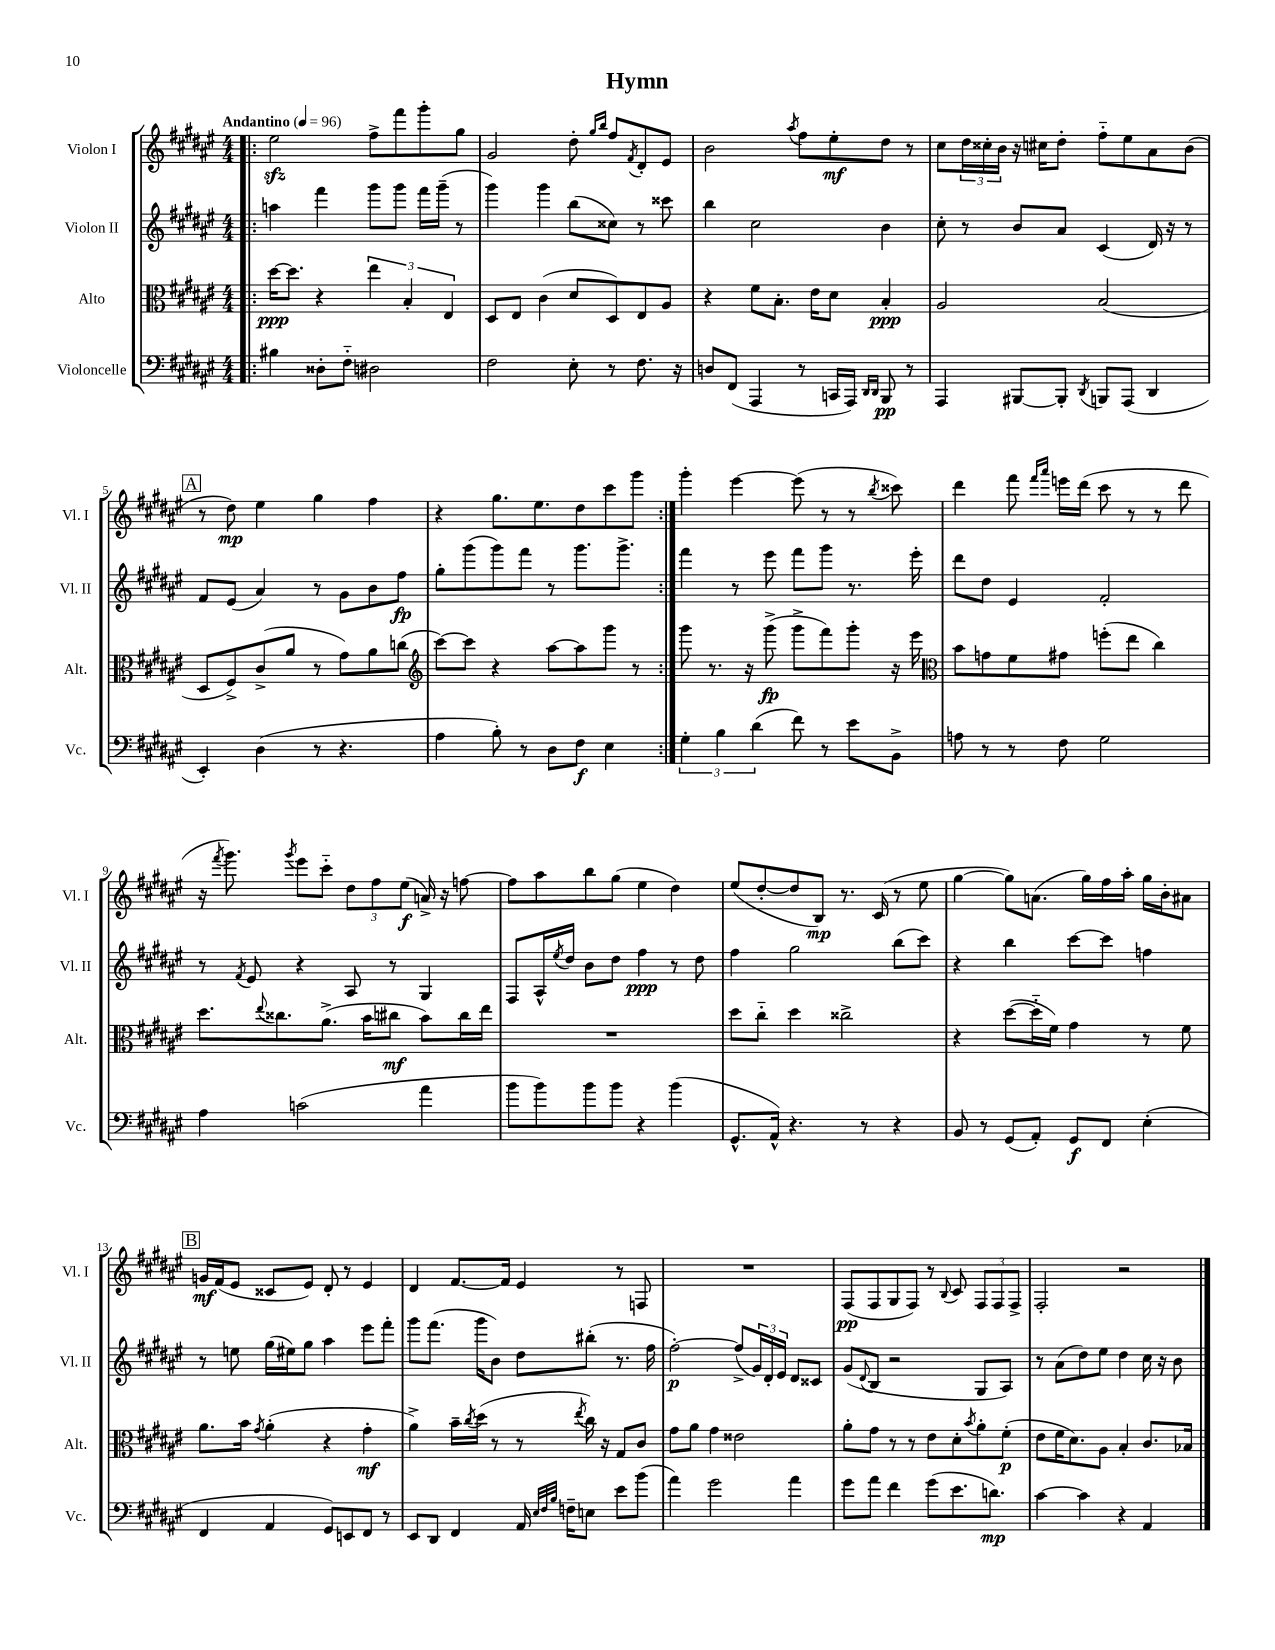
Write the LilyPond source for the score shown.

\header { title = "Hymn" }
<<
\new StaffGroup <<
\new Staff = "s0" \with { instrumentName = "Violon I" shortInstrumentName = "Vl. I" } {
    \clef treble \key fis \major \numericTimeSignature \time 4/4 \tempo "Andantino" 4 = 96
    \repeat volta 2 { \bar ".|:" eis''2\sfz fis''8-> fis'''8 gis'''8-. gis''8 |
    gis'2 dis''8-. \grace { gis''16 b''16 } fis''8 \acciaccatura { fis'8 } dis'8-. eis'8 |
    b'2 \acciaccatura { ais''8 } fis''8 eis''8-.\mf dis''8 r8 |
    cis''8 \tuplet 3/2 { dis''16 cisis''16-. b'16 } r16 cis''16 dis''8-. fis''8-_ eis''8 ais'8 b'8( |
    \mark \markup { \box "A" } r8 dis''8\mp) eis''4 gis''4 fis''4 |
    r4 gis''8. eis''8. dis''8 cis'''8 gis'''8 | }
    gis'''4-. eis'''4~ eis'''8( r8 r8 \acciaccatura { b''8 } cisis'''8) |
    dis'''4 fis'''8 \grace { fis'''16 ais'''16 } e'''16 dis'''16( cis'''8 r8 r8 dis'''8 |
    r16 \acciaccatura { fis'''8 } gis'''8.) \acciaccatura { gis'''8 } eis'''8 cis'''8-_ \tuplet 3/2 { dis''8 fis''8 eis''8\f( } a'16->) r16 f''8~ |
    f''8 ais''8 b''8 gis''8( eis''4 dis''4) |
    eis''8( dis''8~-. dis''8 b8\mp) r8. cis'16( r8 eis''8 |
    gis''4~ gis''8) a'8.( gis''16) fis''16 ais''16-. gis''16 b'16-. ais'8 |
    \mark \markup { \box "B" } g'16\mf fis'16( eis'8 cisis'8 eis'8) dis'8-. r8 eis'4 |
    dis'4 fis'8.~ fis'16 eis'4 r8 f8 |
    R1 |
    fis8\pp( fis8 gis8 fis8) r8 \appoggiatura { b8 } cis'8 \tuplet 3/2 { fis8 fis8 fis8-> } |
    fis2-. r2 \bar "|." |
}
\new Staff = "s1" \with { instrumentName = "Violon II" shortInstrumentName = "Vl. II" } {
    \clef treble \key fis \major \numericTimeSignature \time 4/4
    \repeat volta 2 { \bar ".|:" a''4 fis'''4 gis'''8 gis'''8 fis'''16 gis'''16--( r8 |
    gis'''4) gis'''4 b''8( cisis''8) r8 cisis'''8 |
    b''4 cis''2 b'4 |
    cis''8-. r8 b'8 ais'8 cis'4( dis'16) r16 r8 |
    \mark \markup { \box "A" } fis'8 eis'8( ais'4) r8 gis'8 b'8 fis''8\fp |
    gis''8-. gis'''8( gis'''8) fis'''8 r8 gis'''8. gis'''8.-> | }
    fis'''4 r8 eis'''8 fis'''8 gis'''8 r8. eis'''16-. |
    dis'''8 dis''8 eis'4 fis'2-. |
    r8 \acciaccatura { fis'8 } eis'8 r4 ais8 r8 gis4 |
    fis8 ais16-^ \acciaccatura { eis''8 } dis''16 b'8 dis''8 fis''4\ppp r8 dis''8 |
    fis''4 gis''2 b''8( cis'''8) |
    r4 b''4 cis'''8~ cis'''8 f''4 |
    \mark \markup { \box "B" } r8 e''8 gis''16( eis''16) gis''8 ais''4 eis'''8 fis'''8-. |
    gis'''8 fis'''8.( gis'''16 b'8) dis''8 bis''8-.( r8. fis''16 |
    fis''2~-.\p) fis''8->( \tuplet 3/2 { gis'16) dis'16-. eis'16 } dis'8 cisis'8 |
    gis'8( \appoggiatura { dis'8 } b8 r2 gis8 ais8) |
    r8 ais'8( dis''8) eis''8 dis''4 cis''16 r16 b'8 \bar "|." |
}
\new Staff = "s2" \with { instrumentName = "Alto" shortInstrumentName = "Alt." } {
    \clef alto \key fis \major \numericTimeSignature \time 4/4
    \repeat volta 2 { \bar ".|:" dis''16~\ppp dis''8. r4 \tuplet 3/2 { eis''4 b4-. eis4 } |
    dis8 eis8 cis'4( dis'8 dis8) eis8 ais8 |
    r4 fis'8 b8.-. eis'16 dis'8 b4-.\ppp |
    ais2 b2( |
    \mark \markup { \box "A" } dis8 fis8->) cis'8->( ais'8 r8 gis'8) ais'8 c''8( |
    \clef treble cis'''8~) cis'''8 r4 ais''8~ ais''8 gis'''8 r8 | }
    gis'''8 r8. r16 gis'''8->\fp( gis'''8-> fis'''8) gis'''8-. r16 eis'''16 |
    \clef alto b'8 g'8 fis'8 gis'8 f''8-.( eis''8 cis''4) |
    dis''8. \appoggiatura { eis''8 } cisis''8. ais'8.->( b'16 cis''8\mf b'8) cis''16 eis''16 |
    R1 |
    dis''8 cis''8-_ dis''4 cisis''2-> |
    r4 dis''8~( dis''16-_ fis'16) gis'4 r8 fis'8 |
    \mark \markup { \box "B" } ais'8. b'16 \acciaccatura { gis'8 } ais'4-.( r4 gis'4-.\mf |
    ais'4->) b'16-- \acciaccatura { cis''8 } dis''16( r8 r8 \acciaccatura { eis''8 } cis''16) r16 gis8 cis'8 |
    gis'8 ais'8 gis'4 eisis'2 |
    ais'8-. gis'8 r8 r8 eis'8 dis'8-. \acciaccatura { b'8 } ais'8-. fis'8-.\p( |
    eis'8 fis'16 dis'8.) ais8 b4-. cis'8. bes16 \bar "|." |
}
\new Staff = "s3" \with { instrumentName = "Violoncelle" shortInstrumentName = "Vc." } {
    \clef bass \key fis \major \numericTimeSignature \time 4/4
    \repeat volta 2 { \bar ".|:" bis4 disis8-. fis8-_ dis2 |
    fis2 eis8-. r8 fis8. r16 |
    d8 fis,8( ais,,4 r8 c,16 ais,,16) \grace { dis,16 dis,16 } b,,8\pp r8 |
    ais,,4 bis,,8~ bis,,8-. \acciaccatura { dis,8 } b,,8 ais,,8( dis,4 |
    \mark \markup { \box "A" } eis,4-.) dis4( r8 r4. |
    ais4 b8-.) r8 dis8 fis8\f eis4 | }
    \tuplet 3/2 { gis4-. b4 dis'4( } fis'8) r8 eis'8 b,8-> |
    a8 r8 r8 fis8 gis2 |
    ais4 c'2( ais'4 |
    b'8 b'8) b'8 b'8 r4 b'4( |
    gis,8.-^ ais,16-^) r4. r8 r4 |
    b,8 r8 gis,8( ais,8-.) gis,8\f fis,8 eis4-.( |
    \mark \markup { \box "B" } fis,4 ais,4 gis,8) e,8 fis,8 r8 |
    eis,8 dis,8 fis,4 ais,16 \grace { eis32 fis32 b32 } f16-- e8 eis'8 b'8( |
    ais'4) gis'2 ais'4 |
    gis'8 ais'8 fis'4 gis'8( eis'8. d'8.\mp) |
    cis'4~ cis'4 r4 ais,4 \bar "|." |
}
>>
>>
